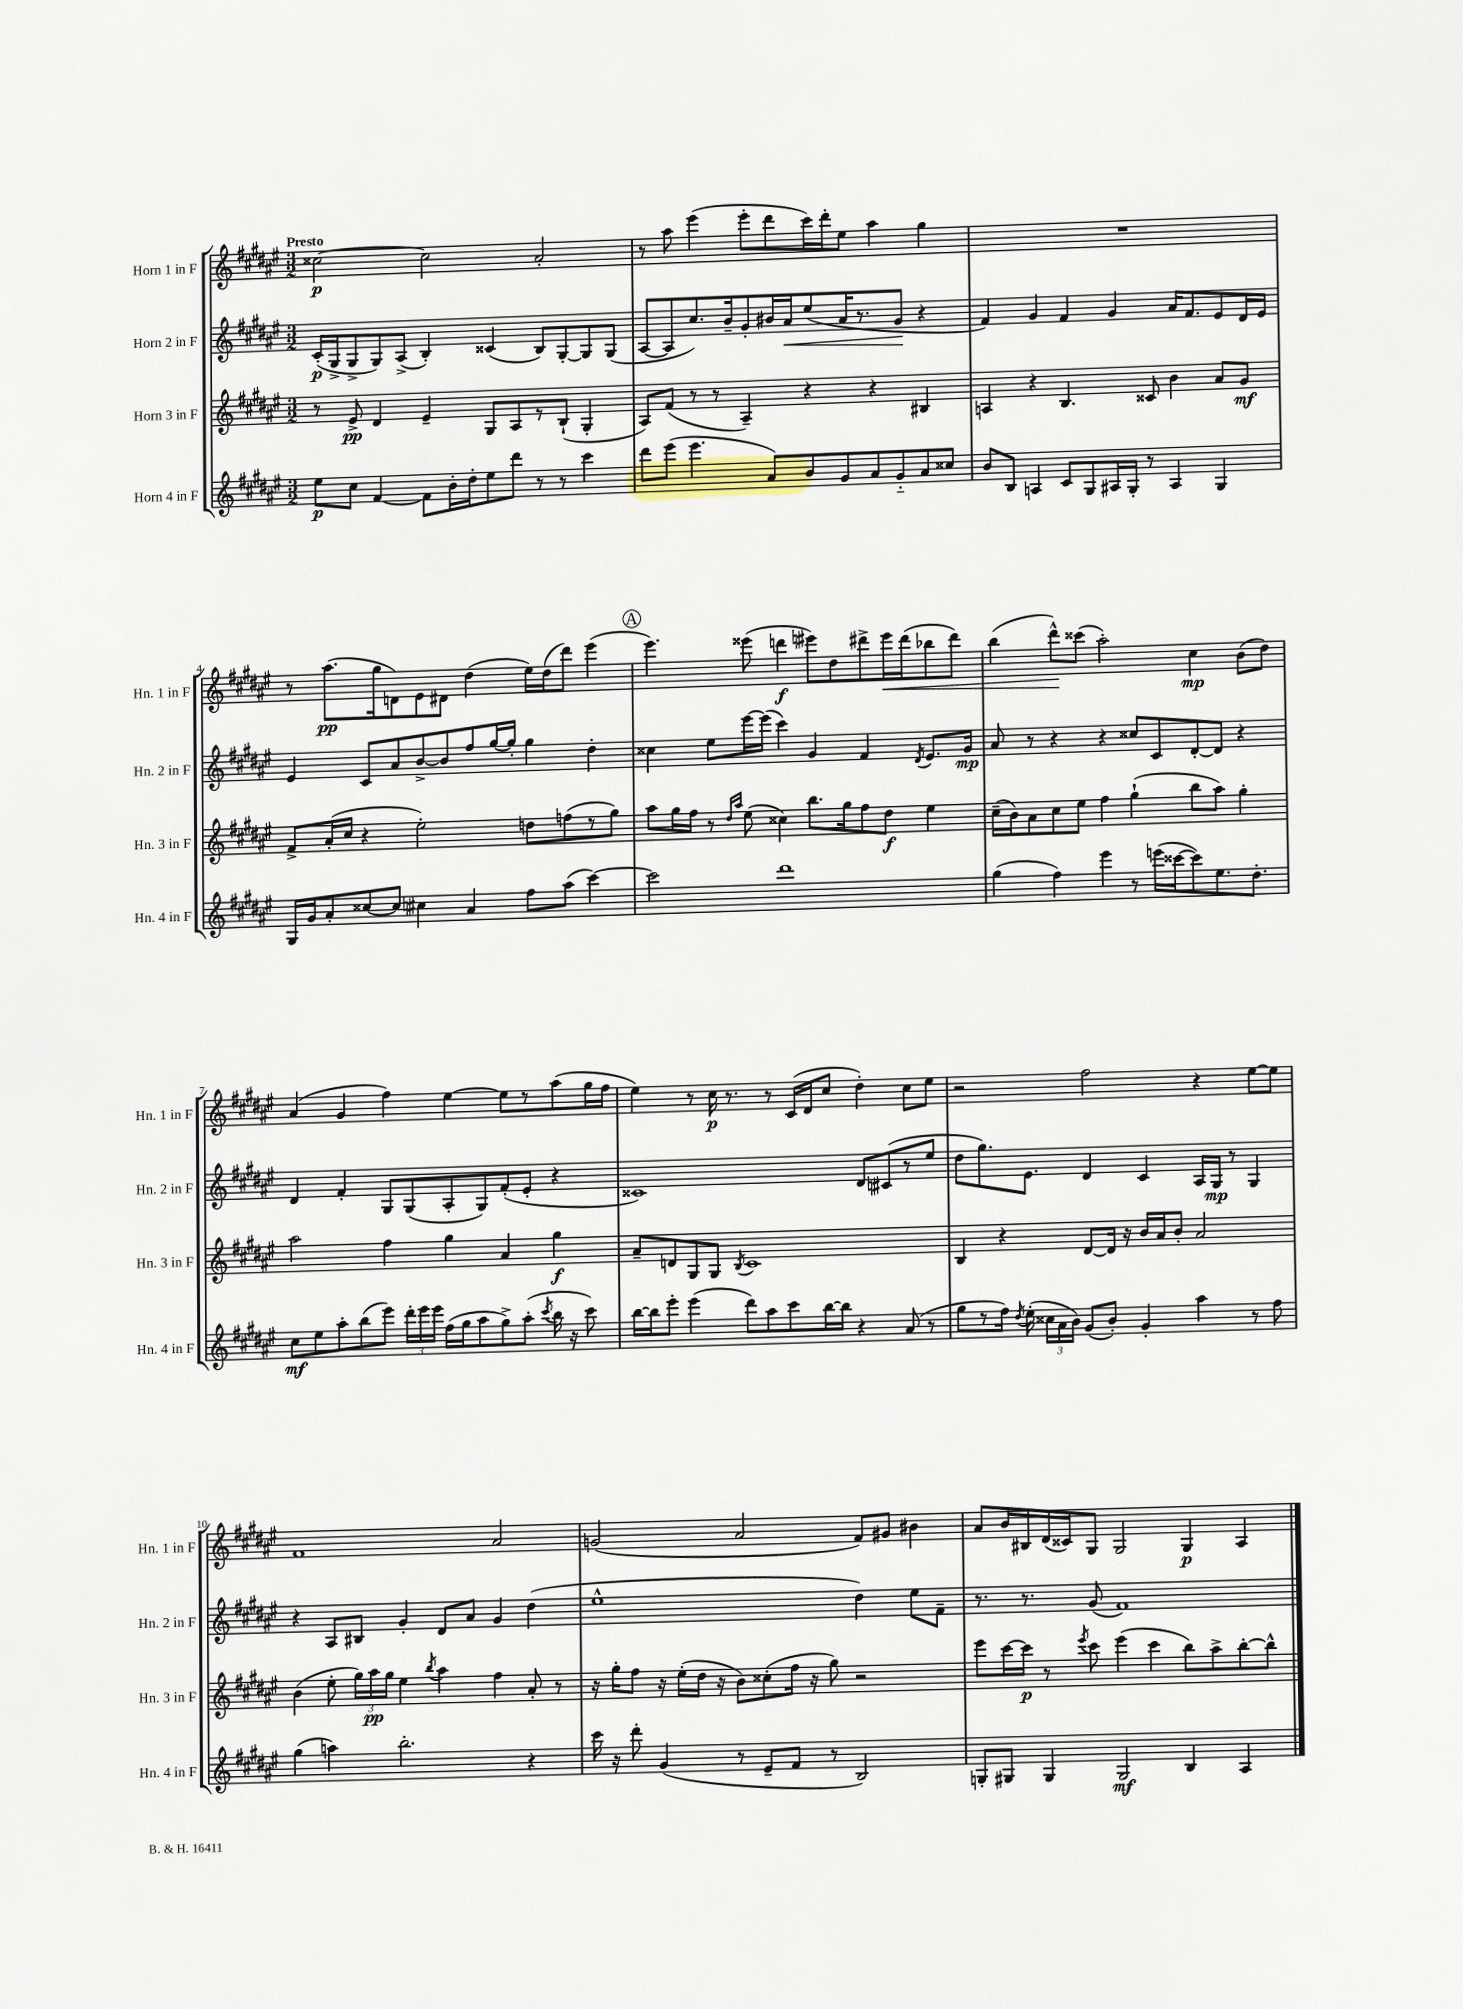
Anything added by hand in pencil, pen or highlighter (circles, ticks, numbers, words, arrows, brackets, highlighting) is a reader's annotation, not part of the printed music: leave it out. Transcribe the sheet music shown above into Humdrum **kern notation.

**kern	**kern	**kern	**kern
*staff4	*staff3	*staff2	*staff1
*clefG2	*clefG2	*clefG2	*clefG2
*k[f#c#g#d#a#e#]	*k[f#c#g#d#a#e#]	*k[f#c#g#d#a#e#]	*k[f#c#g#d#a#e#]
*M3/2	*M3/2	*M3/2	*M3/2
8ee#\L	8r	(16c#'/LL	[2cc##\
.	.	16G#^/J	.
8cc#\J	8e#^/	8G#^/	.
[4f#/	4d#/	8G#/)	.
.	.	(8A#^/J	.
8f#\]L	4e#~/	4B'/)	2cc##\]
16b'\L	.	.	.
16dd#'\J	.	.	.
8ee#\	8G#/L	(4c##/	.
8ddd#\J	8A#/	.	.
8r	8r	8B/L)	2a#'/
8r	(8B`/J	[8G#'/	.
4ccc#\	4G#'/	8G#/]	.
.	.	(8G#/J	.
=	=	=	=
8ddd#\L	8A#/L)	[8A#/L	8r
(8eee#\J	(8f#/J	8A#/]	8aa#\
4.eee#\	8r	8.cc#/)	(4eee#\
.	8r	.	.
.	.	16b~/k	.
.	4A#~/)	8g#'/	8eee#'\L
8a#/L)	.	16b#/L	8ddd#\
.	.	16a#/J	.
8b/	4r	(8ee#/	16ccc#\L)
.	.	.	16ddd#'\J
8g#/	.	16a#/K	8ee#\J
.	.	8.r	.
8a#/	4r	.	4aa#\
8g#'~/	.	8g#/J	.
8a#/	4B#/	4r	4gg#\
8cc##/J	.	.	.
=	=	=	=
8b/L	4A/	4f#/)	1.r
8B/J	.	.	.
4A/	4r	4g#/	.
8c#/L	4.B/	4f#/	.
8G#/	.	.	.
16A#/L	.	4g#/	.
16G#'/JJ	.	.	.
8r	8c##/	.	.
4A#/	4b\	16a#/LK	.
.	.	8.f#/	.
4G#/	8a#/L	8e#/	.
.	8g#/J	16d#/L	.
.	.	16e#/JJ	.
=	=	=	=
16G#/LL	8f#^/L	4e#/	8r
16g#/J	.	.	.
8a#'/	(16a#'/L	.	(8.aa#\L
.	16cc#/JJ	.	.
[8cc##/	4r	8c#/L	.
.	.	.	16gg#\k
8cc##/]J	.	8a#/	8d\)
4cc#\	2ee#'\)	[8b^/	8e#\
.	.	8b/]	8d#\J
4a#/	.	8ff#/	(4dd#\
.	.	[16gg#/L	.
.	.	16gg#'/]JJ	.
8ff#\L	8dd\L	4gg#\	16ee#\LL)
.	.	.	(16dd#\J
(8aa#\J	(8ff\	.	8ddd#\J)
[4ccc#\)	8r	4dd#'\	(4eee#\
.	8gg#\J)	.	.
=	=	=	=
2ccc#\]	8aa#\L	4cc##\	4.eee#\)
.	16gg#\L	.	.
.	16ff#\JJ	.	.
.	8r	8ee#\L	.
.	16qqdd#/LL	.	.
.	16qqaa#/JJ	.	.
.	(8ee#\	[16eee#\L	(8eee##\
.	.	(16eee#\]JJ	.
1ddd#	4cc##\)	4ccc#\)	4ddd\
.	8.bb\L	4g#/	8eee#\L)
.	.	.	8dd#\
.	16gg#\k	.	.
.	8ff#\	4f#/	8ddd#^\
.	8dd#\J	.	16eee#\L
.	.	.	(16ddd#\J
.	.	8qd#/	.
.	4ee#\	8.e#/L	8bb-\
.	.	.	8ddd#\J)
.	.	16g#/Jk	.
=	=	=	=
(4gg#\	(16cc#~\LL	8a#/	(4bb\
.	16b\J)	.	.
.	8a#\	8r	.
4ff#\)	8cc#\	4r	8ddd#^^\L)
.	8ee#\J	.	(8ccc##\J
4eee#\	4ff#\	4r	2aa#'\)
8r	(4gg#`\	8cc##/L	.
(16eee\LL	.	8c#/	.
[16ccc##\J	.	.	.
8ccc##\])	8bb\L	[8d#'/	4cc#\
8.ee#\	8aa#\J)	8d#/]J	.
.	4gg#'\	4r	(8b\L
8.dd#'\J	.	.	.
.	.	.	8dd#\J)
=	=	=	=
8cc#\L	2aa#\	4d#/	(4a#/
8ee#\	.	.	.
8aa#'\	.	4f#'/	4g#/
(8bb\	.	.	.
8eee#\J)	4ff#\	8G#/L	4ff#\)
24ddd#'\LL	.	(8G#/	.
24eee#\	.	.	.
24eee#\JJ	.	.	.
(16ff#\LL	4gg#\	8A#'/	[4ee#\
16gg#\J	.	.	.
8aa#\	.	8G#/)	.
8gg#^\)	4a#/	(8f#'/	8ee#\]L
(8aa#'\J	.	8e#'/J	8r
8qccc#/	.	.	.
16bb\	4gg#\	4r	(8aa#\
16r	.	.	.
8ccc#\)	.	.	16gg#\L
.	.	.	16ff#\JJ
=	=	=	=
[16bb\LL	8a#~/L	1c##)	4ee#\)
16bb\]J	.	.	.
8eee#'\J	8d/	.	.
(4eee#\	8G#/	.	8r
.	8G#/J	.	16cc#\
.	.	.	8.r
.	8qB/	.	.
8ddd#\L)	1c#	.	.
8aa#\	.	.	8r
8ccc#\	.	.	(16c#/LL
.	.	.	16d#/J
[16bb\L	.	.	8cc#/J
16bb\]JJ	.	.	.
4r	.	8d#/L	4dd#'\)
.	.	(8c#/	.
(8a#/	.	8r	8cc#\L
8r	.	8ee#/J	8ee#\J
=	=	=	=
8gg#\L	4B/	8dd#\L	2r
8r	.	8.gg#\)	.
16ff#\Jk)	4r	.	.
8qdd#/	.	.	.
(16ee#'\	.	8.e#\J	.
24cc##\LL	.	.	.
24a#\	.	.	.
24b\JJ)	.	.	.
(8g#/L	[8d#/L	4d#/	2ff#\
8b'/J)	16d#/]Jk	.	.
.	16r	.	.
4g#'/	16b/LL	4c#/	.
.	16a#/J	.	.
.	8b'/J	.	.
4aa#\	2a#/	16A#/LL	4r
.	.	16G#/JJ	.
.	.	8r	.
8r	.	4G#/	[8ee#\L
8ff#\	.	.	8ee#\]J
=	=	=	=
(4gg#\	(4b\	4r	1f#
4aa\)	8ee#'\	8A#/L	.
.	24gg#\LL)	8B#/J	.
.	24aa#\	.	.
.	24gg#\JJ	.	.
2.bb'\	4ee#\	4g#'/	.
.	8qbb/	.	.
.	4aa#\	8d#/L	.
.	.	8a#/J	.
.	4ff#\	4g#/	2a#/
4r	8a#'/	(4dd#\	.
.	8r	.	.
=	=	=	=
16ccc#\	16r	1ee#^^	(2g/
16r	16gg#'\LK	.	.
8ddd#'\	8ff#\J	.	.
(4g#/	16r	.	.
.	(16ee#'\LL	.	.
.	16dd#\JJ	.	.
.	16r	.	.
8r	8b\L)	.	2a#/
8e#~/L	(8cc##'\	.	.
8f#/J	16ff#\Jk	.	.
.	16r	.	.
8r	8gg#\)	.	.
2B/)	2r	4dd#\)	8f#/L)
.	.	.	8g#/J
.	.	8ee#\L	4b#\
.	.	8f#~\J	.
=	=	=	=
8G'/L	8eee#\L	8.r	8a#/L
8G#/J	[16ccc#\L	.	16b/L
.	16ccc#\]JJ	8.r	16B#/
4G#/	8r	.	(16d#/
.	.	.	16c##/J)
.	8qeee#/	.	.
.	8ccc#\	(8g#/	8G#/J
2G#/	(4eee#\	1f#)	2G#/
.	4ccc#\	.	.
4B/	8bb\L)	.	4G#/
.	8aa#^\	.	.
4A#/	[8bb'\	.	4A#/
.	8bb^^\]J	.	.
==	==	==	==
*-	*-	*-	*-
